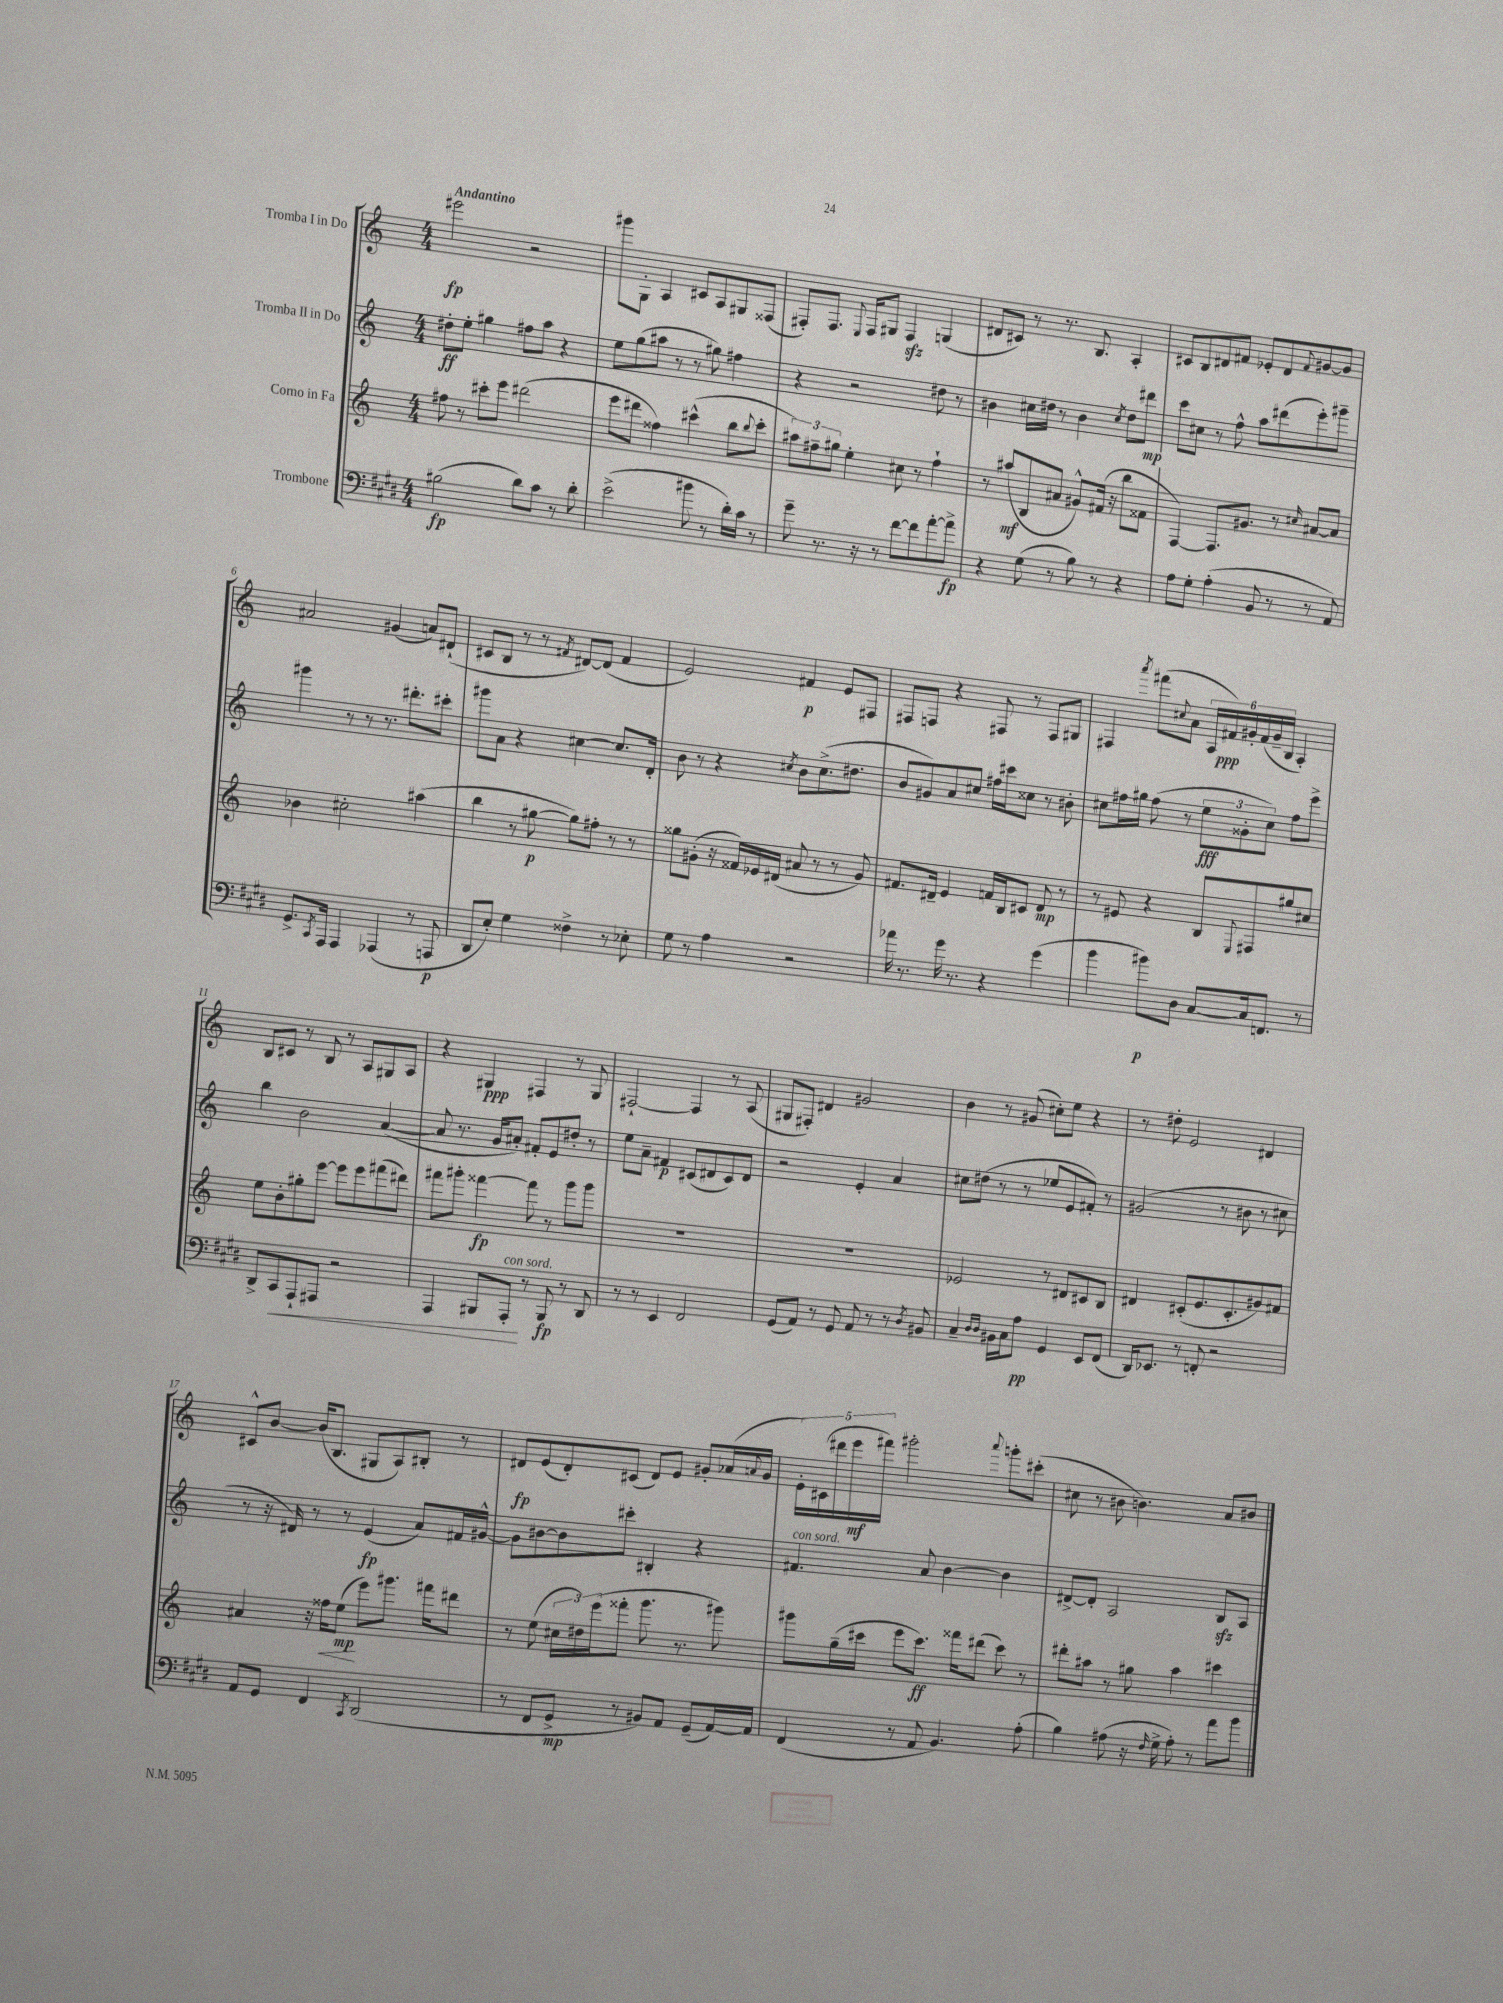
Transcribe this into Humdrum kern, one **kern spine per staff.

**kern	**dynam	**kern	**dynam	**kern	**dynam	**kern	**dynam
*part4	*part4	*part3	*part3	*part2	*part2	*part1	*part1
*staff4	*staff4	*staff3	*staff3	*staff2	*staff2	*staff1	*staff1
*I"Trombone	*	*I"Corno in Fa	*	*I"Tromba II in Do	*	*I"Tromba I in Do	*
*clefF4	*	*clefG2	*	*clefG2	*	*clefG2	*
*k[f#c#g#d#]	*	*k[]	*	*k[]	*	*k[]	*
*M4/4	*	*M4/4	*	*M4/4	*	*M4/4	*
=1	=1	=1	=1	=1	=1	=1	=1
!	!	!	!	!	!	!LO:TX:a:B:t=Andantino	!
(2B#X\	fp	8ff#X\	.	8dd#X'\L	ff	2eee#X\	fp
.	.	8r	.	8ee'\J	.	.	.
.	.	8ccc#X'\L	.	4gg#X\	.	.	.
.	.	8eee\J	.	.	.	.	.
8d#\L)	.	(2ddd#X\	.	8ff#X\L	.	2r	.
8c#\J	.	.	.	8aa\J	.	.	.
8r	.	.	.	4r	.	.	.
8d#'\	.	.	.	.	.	.	.
=2	=2	=2	=2	=2	=2	=2	=2
(2e^\	.	8eee\L	.	8ee\L	.	8ggg#X\L	.
.	.	8ddd#X\J	.	(8gg\	.	8G'\J	.
.	.	4ff##X\)	.	8aa#X\J	.	4A/	.
.	.	.	.	8r	.	.	.
8b#X\	.	(4ccc#X^^\	.	8r	.	8c#X/L	.
8r	.	.	.	8gg#X\)	.	8A/	.
16d#'\LL)	.	8bb\L	.	4ff#X\	.	8G#X/	.
16c#\JJ	.	.	.	.	.	.	.
.	.	8qqbb/	.	.	.	.	.
8r	.	8ccc#'\J	.	.	.	(8F##X/J	.
=3	=3	=3	=3	=3	=3	=3	=3
8g#~\	.	12aa#X\L)	.	4r	.	8F#X'/L)	.
.	.	12ff#X~\	.	.	.	.	.
8.r	.	.	.	.	.	8.F#/J	.
.	.	12gg#X\J	.	.	.	.	.
.	.	4ee'\	.	2r	.	.	.
.	.	.	.	.	.	8qqE/	.
16r	.	.	.	.	.	16F#/KL	.
8r	.	.	.	.	.	8G#X/J	.
[8f#\L	.	8cc#X\	.	.	.	4F#zz/	.
8f#\]	.	8r	.	.	.	.	.
[8a'\	.	4ff#`\	.	8dd#X\	.	(4Gn/	.
8a^\J]	fp	.	.	8r	.	.	.
=4	=4	=4	=4	=4	=4	=4	=4
4r	.	8r	.	4b#X\	.	8d#X/L	.
.	.	(8aa#X/L	mf	.	.	8c#X/J)	.
(8G#\	.	8B/	.	16cc#X\LL	.	8r	.
.	.	.	.	16dd#X\JJ	.	.	.
8r	.	8a#X/J	.	8r	.	8.r	.
8B\)	.	8g#X^^/L)	.	4b#\	.	.	.
.	.	.	.	.	.	8.B/	.
8r	.	(16f#X/Jk	.	.	.	.	.
.	.	16r	.	.	.	.	.
.	.	.	.	8qcc#/	.	.	.
4r	.	8bb\L	.	8dd#\L	.	4A'/	.
.	.	8f##X\J	.	8ddd#X\J	mp	.	.
=5	=5	=5	=5	=5	=5	=5	=5
8A\L	.	[4F/)	.	8ccc\L	.	8c#X/L	.
8G#'\J	.	.	.	8cc#X\J	.	8B/	.
(4A'\	.	8.F/L]	.	8r	.	8d#X/	.
.	.	.	.	8ff^^\	.	8f#X/J	.
.	.	8.g#X/J	.	.	.	.	.
8BB/	.	.	.	8aa\L	.	8e-X'/L	.
8r	.	8r	.	(8ddd#X\	.	8d#/	.
.	.	16qqcc#X/	.	.	.	8qqf#/	.
8r	.	[8a#X/L	.	8eee'\)	.	[8g#X/	.
8AA/)	.	8a#/J]	.	8ggg#X~\J	.	8g#/J]	.
!!LO:LB:g=z
=6	=6	=6	=6	=6	=6	=6	=6
8.GG#^/L	.	4b-X\	.	4ggg#X\	.	2a#X/	.
8qCC#/	.	.	.	.	.	.	.
16AAA/Jk	.	.	.	.	.	.	.
4AAA/	.	2cc#X'\	.	8r	.	.	.
.	.	.	.	8r	.	.	.
(4AAA-X/	.	.	.	8.r	.	(4g#X/	.
.	.	.	.	8.ddd#X'\L	.	.	.
8r	.	(4aa#X\	.	.	.	8an/L)	.
8AAAn/	p	.	.	8ccc#X'\J	.	(8d#X`/J	.
=7	=7	=7	=7	=7	=7	=7	=7
8DD#/L	.	4bb\	.	8ggg#X\L	.	8c#X/L	.
8E'/J)	.	.	.	8a\J	.	8B/J	.
4G#\	.	8r	.	4r	.	8r	.
.	.	[8gg#X\	p	.	.	8r	.
.	.	.	.	.	.	8qf#X/	.
4F##X^\	.	8gg#\L])	.	[4cc#X\	.	[8d#X/L)	.
.	.	8ff#X'\J	.	.	.	(8d#/J]	.
8r	.	8r	.	8.cc#/L]	.	4f#/	.
8E-X'\	.	8r	.	.	.	.	.
.	.	.	.	16d'/Jk	.	.	.
=8	=8	=8	=8	=8	=8	=8	=8
8G#\	.	8gg##X\L	.	8b\	.	2e/)	.
8r	.	(8g#X'\J	.	8r	.	.	.
4A\	.	16r	.	4r	.	.	.
.	.	16f##X/LL)	.	.	.	.	.
.	.	16e-X/	.	.	.	.	.
.	.	(16d#X/JJ	.	.	.	.	.
.	.	.	.	8qcc#X/	.	.	.
2r	.	8a#X/	.	8b\L	.	4f#X/	p
.	.	8r	.	(8.cc#^\	.	.	.
.	.	8r	.	.	.	8e/L	.
.	.	.	.	8.dd#X\J	.	.	.
.	.	8g#/)	.	.	.	8F#X/J	.
=9	=9	=9	=9	=9	=9	=9	=9
16a-X\	.	8.f#X/L	.	8b/L	.	8F#X/L	.
8.r	.	.	.	.	.	.	.
.	.	.	.	8g#X/)	.	8Fn/J	.
.	.	16d#X~/Jk	.	.	.	.	.
16g#\	.	4e/	.	8a/	.	4r	.
8.r	.	.	.	.	.	.	.
.	.	.	.	8cc#X/J	.	.	.
4r	.	16fn/LL	.	16ff#X\LL	.	8F#X/	.
.	.	16B/J	.	16ccc#X\J	.	.	.
.	.	8c#X/J	.	8cc##X\J	.	8r	.
(4g#\	.	8d#/	mp	8r	.	8F#/L	.
.	.	8r	.	8b#X'\	.	8G#X/J	.
=10	=10	=10	=10	=10	=10	=10	=10
4b\	.	8r	.	8cc#X\L	.	4F#X/	.
.	.	8e#X/	.	16ff#X\L	.	.	.
.	.	.	.	16gg#X\JJ	.	.	.
.	.	.	.	.	.	8qaaa/	.
8b#X\L)	p	4r	.	(8ff#\	.	(8fff#X\L	.
.	.	.	.	.	.	8qqcc#X/	.
8D#\J	.	.	.	8r	.	8a\J	.
[8C#/L	.	8B/L	.	12ee\L	fff	24A/LL	.
.	.	.	.	.	.	24f#X/)	ppp
.	.	.	.	12g##X'\	.	24g#X'/	.
.	.	8qqE/	.	.	.	.	.
16C#/k]	.	8F#X/	.	.	.	(24f#/	.
.	.	.	.	12cc#\J)	.	24g#~/	.
8.FFn/J	.	.	.	.	.	.	.
.	.	.	.	.	.	24B/JJ	.
.	.	8gg#X/	.	8ff#\L	.	4A'/)	.
8r	.	8cc#X/J	.	8eee^\J	.	.	.
!!LO:LB:g=z
=11	=11	=11	=11	=11	=11	=11	=11
8DD#^/L	.	8ee\L	.	4bb\	.	8B/L	.
!	!LO:HP:b	!	!	!	!	!	!
8CC#/	<	8b'\	.	.	.	8c#X/J	.
8AAA`/	.	8gg#X'\	.	2b\	.	8r	.
8AAA#X/J	.	[8eee\J	.	.	.	8B/	.
2r	.	8eee\L]	.	.	.	8r	.
.	.	8eee\	.	.	.	8A/L	.
.	.	(8fff#X\	.	([4a/	.	8G#X/	.
.	.	8ddd#X\J)	.	.	.	8A/J	.
=12	=12	=12	=12	=12	=12	=12	=12
4AAA/	.	8fff#X\L	.	8a/]	.	4r	.
.	.	8ggg#X'\J	.	8.r	.	.	.
8BBB#X/L	.	[4fff##X\	fp	.	.	4G#X/	ppp
.	.	.	.	16g/KL	.	.	.
!LO:TX:a:i:t=con sord.	!	!	!	!	!	!	!
8AAA'/J	.	.	.	8a#X'/J)	.	.	.
8r	[	8fff##\]	.	8f#X'/L	.	4F#X/	.
8BBB#/	fp	8r	.	8e/	.	.	.
8r	.	8ggg#\L	.	8dd#X'/J	.	8r	.
8DD#/	.	8ggg#\J	.	8r	.	8G#/	.
=13	=13	=13	=13	=13	=13	=13	=13
8r	.	1r	.	8ee\L	.	[2F#X`/	.
8r	.	.	.	8a~\J	.	.	.
4EE/	.	.	.	4f#X/	p	.	.
2FF#/	.	.	.	(8c#X/L	.	4F#/]	.
.	.	.	.	8d#X/	.	.	.
.	.	.	.	8c#/)	.	8r	.
.	.	.	.	8d#/J	.	(8A/	.
=14	=14	=14	=14	=14	=14	=14	=14
(8GG#/L	.	1r	.	2r	.	8G#X/L	.
8AA/J)	.	.	.	.	.	8F#X'/J)	.
8r	.	.	.	.	.	4d#X/	.
8GG#/	.	.	.	.	.	.	.
8AA/	.	.	.	4e'/	.	2g#X/	.
8r	.	.	.	.	.	.	.
8r	.	.	.	4a/	.	.	.
8qD#/	.	.	.	.	.	.	.
8BB#X/	.	.	.	.	.	.	.
=15	=15	=15	=15	=15	=15	=15	=15
4C#~/	.	2e-X/	.	8cc#X\L	.	4b\	.
.	.	.	.	(8dd#X\J	.	.	.
16qqD#/LL	.	.	.	.	.	.	.
16qqD#/JJ	.	.	.	.	.	.	.
16BB#X\LL	.	.	.	8r	.	8r	.
16C#\J	.	.	.	.	.	.	.
8A\J	pp	.	.	8r	.	(8g#X/	.
4GG#/	.	8r	.	8ee-X/L	.	8cc#X'\L)	.
.	.	8d#X/L	.	8e/	.	8ee\J	.
8EE/L	.	8c#X/	.	8f#X'/J)	.	4r	.
(8FF#/J	.	8B/J	.	8r	.	.	.
=16	=16	=16	=16	=16	=16	=16	=16
16DD#/KL)	.	4d#X/	.	(2g#X/	.	8r	.
8.EE-X/J	.	.	.	.	.	.	.
.	.	.	.	.	.	8dd#X'\	.
8r	.	(8c#X'/L	.	.	.	2e/	.
8FFn'/	.	8.e/	.	.	.	.	.
2r	.	.	.	8r	.	.	.
.	.	8.c#'/	.	.	.	.	.
.	.	.	.	8b#X\	.	.	.
.	.	8g#X/)	.	8r	.	4d#X/	.
.	.	8f#X/J	.	8cc#X\	.	.	.
!!LO:LB:g=z
=17	=17	=17	=17	=17	=17	=17	=17
8AA/L	.	4a#X/	.	8r	.	8c#X^^/L	.
8GG#/J	.	.	.	16r	.	[8b/J	.
.	.	.	.	16d#X/)	.	.	.
4FF#/	.	16r	.	8r	.	(16b/KL]	.
!	!	!	!LO:HP:b	!	!	!	!
.	.	16ff##X\KL	<	.	.	8.B/J	.
.	.	(8ee\J	mp	8r	.	.	.
8qCC#/	.	.	.	.	.	.	.
(2DD#/	.	8eee\L)	[	(4e/	fp	8G#X/L	.
.	.	8.ggg#X\J	.	.	.	8A/)	.
.	.	.	.	8a/L)	.	8B#X'/J	.
.	.	16fff#X\KL	.	.	.	.	.
.	.	8ddd#X\J	.	16f#X/L	.	8r	.
.	.	.	.	[16g#X^^/JJ	.	.	.
=18	=18	=18	=18	=18	=18	=18	=18
8r	.	8r	.	8g#\L]	.	8d#X/L	fp
8FF#/L	.	(8ee\	.	[8b#X\	.	(8e/	.
8GG#^/J	mp	24cc#X\LL	.	8b#\]	.	8d#'/)	.
.	.	24dd#X\)	.	.	.	.	.
.	.	(24eee\J	.	.	.	.	.
8r	.	8fff##X'\J	.	8ccc#X'\J	.	(8c#X/J	.
8BB#X/L)	.	8.ggg\	.	4B#X'/	.	8d#/L)	.
8AA/J	.	.	.	.	.	8e/J	.
.	.	8.r	.	.	.	.	.
(8GG#~/L	.	.	.	4r	.	8g#X'/L	.
[16AA/L)	.	8ggg#X\)	.	.	.	(16a-X/L	.
.	.	.	.	.	.	8qqan/	.
16AA/JJ]	.	.	.	.	.	16g#/JJ	.
=19	=19	=19	=19	=19	=19	=19	=19
!	!	!	!	!LO:TX:a:i:t=con sord.	!	!	!
(4FF#/	.	8ggg#X\L	.	4.f#X/	.	20e'\LL)	.
.	.	.	.	.	.	(20c#X\	.
.	.	.	.	.	.	20ddd#X\	.
.	.	(16gg~\L	.	.	.	.	.
.	.	.	.	.	.	20eee\	mf
.	.	16ccc#X\JJ	.	.	.	.	.
.	.	.	.	.	.	20fff#X\JJ)	.
8r	.	8eee\L	.	.	.	2ggg#X'\	.
8AA/	.	8.ccc#\J)	ff	8a/	.	.	.
4.BB/)	.	.	.	[4b\	.	.	.
.	.	16fff##X\KL	.	.	.	.	.
.	.	(8ddd#X\J	.	.	.	.	.
.	.	.	.	.	.	8qqaaa/	.
.	.	8ccc#\)	.	4b\]	.	8gggn'\L	.
(8A'\	.	8r	.	.	.	(8ccc#X'\J	.
=20	=20	=20	=20	=20	=20	=20	=20
4B\)	.	8ddd#X'\L	.	[8d#X^/L	.	8cc#X\	.
.	.	8aa#X\J	.	8d#'/J]	.	8r	.
(8A#X\	.	8r	.	2A/	.	8b#X\	.
16r	.	8gg#X\	.	.	.	4.bn\)	.
16qqF#/	.	.	.	.	.	.	.
16G#^\	.	.	.	.	.	.	.
8A#'\)	.	4aa#\	.	.	.	.	.
8r	.	.	.	.	.	.	.
8a\L	.	4ccc#X\	.	8Bzz/L	.	8a/L	.
8b\J	.	.	.	8A/J	.	8b#X/J	.
==	==	==	==	==	==	==	==
*-	*-	*-	*-	*-	*-	*-	*-
